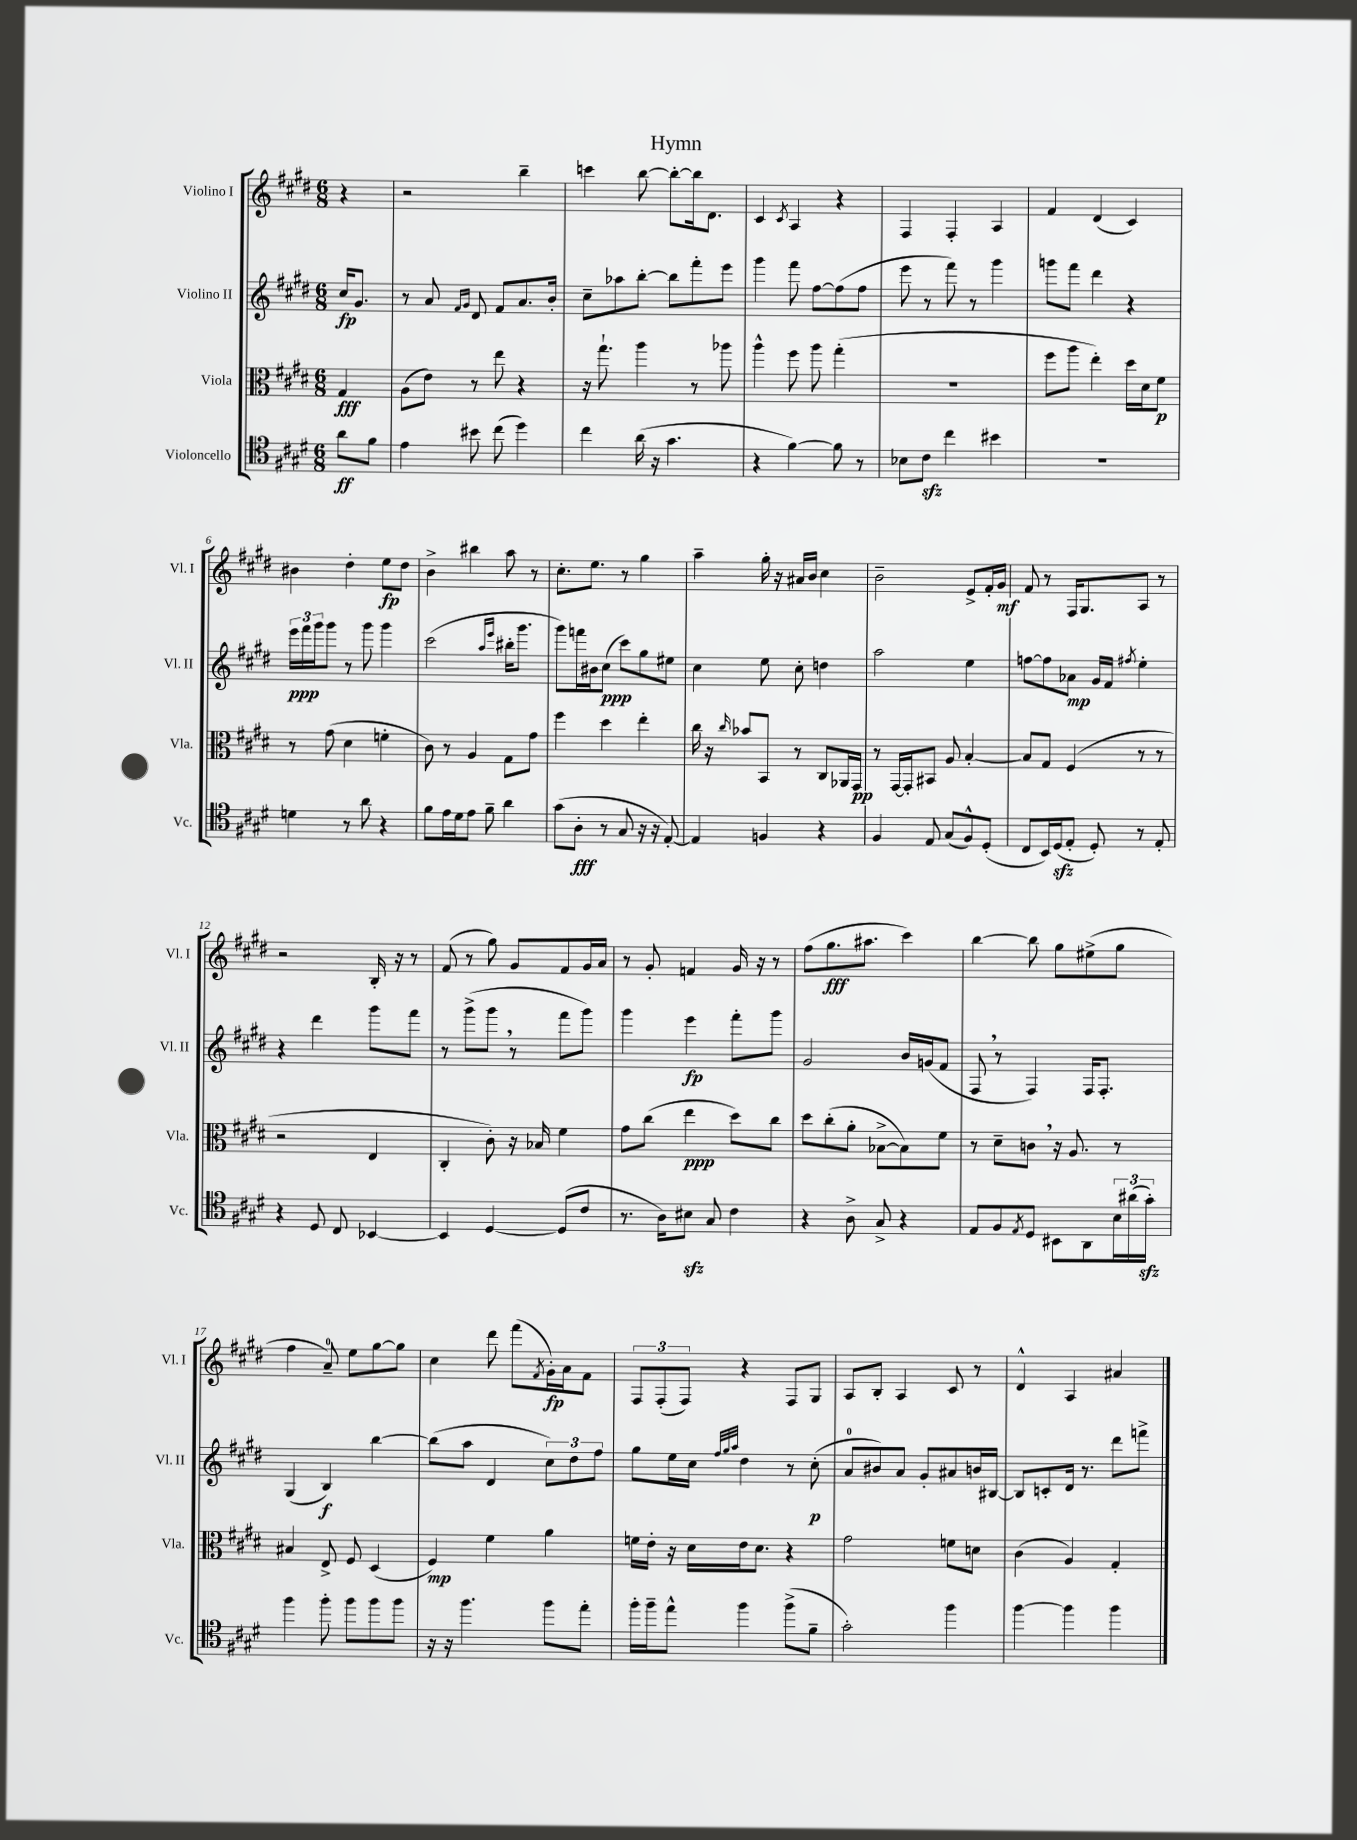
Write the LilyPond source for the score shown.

\header { title = "Hymn" }
<<
\new StaffGroup <<
\new Staff = "s0" \with { instrumentName = "Violino I" shortInstrumentName = "Vl. I" } {
    \clef treble \key e \major \numericTimeSignature \time 6/8 \partial 4
    r4 |
    r2 b''4-- |
    c'''4 b''8~ b''8~-. b''16 dis'8. |
    cis'4 \acciaccatura { cis'8 } a4 r4 |
    fis4 fis4-. a4 |
    fis'4 dis'4( cis'4) |
    bis'4 dis''4-. e''8\fp dis''8 |
    b'4-> bis''4 a''8 r8 |
    cis''8.-. e''8. r8 gis''4 |
    a''4-- gis''16-. r16 ais'16 b'16 cis''4 |
    b'2-- e'8-> fis'16-. gis'16\mf |
    fis'8 r8 fis16 gis8. a8 r8 |
    r2 b16-. r16 r8 |
    fis'8( r8 gis''8) gis'8 fis'8 gis'16 a'16 |
    r8 gis'8-. f'4 gis'16 r16 r8 |
    fis''8( gis''8.\fff ais''8. cis'''4) |
    b''4~ b''8 gis''8 eis''8->( gis''8 |
    fis''4 a'8-0--) e''8 gis''8~ gis''8 |
    cis''4 dis'''8 fis'''8( \acciaccatura { fis'8 } gis'16-.\fp) a'16 fis'8 |
    \tuplet 3/2 { fis8 fis8-.( fis8) } r4 fis8 gis8 |
    a8 b8-. a4 cis'8 r8 |
    dis'4-^ a4 ais'4 \bar "|." |
}
\new Staff = "s1" \with { instrumentName = "Violino II" shortInstrumentName = "Vl. II" } {
    \clef treble \key e \major \numericTimeSignature \time 6/8 \partial 4
    cis''16\fp gis'8. |
    r8 a'8 \grace { fis'16 gis'16 } dis'8 fis'8 a'8. b'16-. |
    cis''8-- aes''8 b''8~-. b''8 fis'''8-. e'''8 |
    gis'''4 fis'''8 fis''8~ fis''8( fis''8 |
    e'''8 r8 fis'''8) r8 gis'''4 |
    g'''8 fis'''8 dis'''4 r4 |
    \tuplet 3/2 { e'''16\ppp fis'''16 gis'''16 } gis'''8 r8 gis'''8 gis'''4 |
    cis'''2( \grace { a''16 e'''16 } bis''16-. gis'''8. |
    gis'''8) f'''16 bis'16 cis''8\ppp( cis'''8) gis''8 eis''8 |
    cis''4 e''8 cis''8-. d''4 |
    a''2 e''4 |
    f''8~ f''8 aes'8\mp gis'16 fis'16 \acciaccatura { fis''8 } e''4-. |
    r4 dis'''4 gis'''8 fis'''8 |
    r8 gis'''8->( gis'''8 \breathe r8 fis'''8 gis'''8) |
    gis'''4 e'''4\fp fis'''8-. gis'''8 |
    gis'2 b'16 g'16( fis'8 |
    fis8 \breathe r8 fis4) fis16 fis8.-. |
    gis4( b4\f) b''4~ |
    b''8( a''8 dis'4 \tuplet 3/2 { cis''8) dis''8 fis''8 } |
    gis''8 e''16 cis''16 \grace { fis''32 gis''32 a''32 } dis''4 r8 cis''8-.\p( |
    a'8-0 bis'8) a'8 gis'8-. ais'8 b'16 bis16~ |
    bis8 c'8-. dis'16 r8. dis'''8 f'''8-> \bar "|." |
}
\new Staff = "s2" \with { instrumentName = "Viola" shortInstrumentName = "Vla." } {
    \clef alto \key e \major \numericTimeSignature \time 6/8 \partial 4
    gis4\fff |
    a8( e'8) r8 e''8 r4 |
    r16 gis''8.-! a''4 r8 aes''8 |
    a''4-^ fis''8 a''8 gis''4-.( |
    R2. |
    fis''8 a''8 e''4-.) dis''16 dis'16 fis'8\p |
    r8 gis'8( dis'4 f'4-. |
    cis'8) r8 a4 gis8 gis'8 |
    fis''4 dis''4 e''4-. |
    cis''16 r16 \grace { cis''16 } bes'8 b,8 r8 cis8 aes,16 gis,16\pp |
    r8 gis,16~ gis,16-. bis,8 a8 b4~-. |
    b8 gis8 fis4( r8 r8 |
    r2 e4 |
    cis4-. cis'8-.) r16 bes16 fis'4 |
    gis'8 cis''8( e''4\ppp dis''8) cis''8 |
    dis''8 cis''8-.( a'8-. bes8~-> bes8) fis'8 |
    r8 dis'8-- c'8 \breathe r16 a8. r8 |
    bis4 e8-> fis8 dis4( |
    fis4\mp) fis'4 a'4 |
    f'16 e'16-. r16 dis'16 e'16 dis'8. r4 |
    gis'2 f'8 d'8 |
    cis'4( a4) gis4-. \bar "|." |
}
\new Staff = "s3" \with { instrumentName = "Violoncello" shortInstrumentName = "Vc." } {
    \clef tenor \key e \major \numericTimeSignature \time 6/8 \partial 4
    a'8\ff fis'8 |
    e'4 bis'8 cis''8( dis''4) |
    cis''4 a'16( r16 gis'4. |
    r4 fis'4~) fis'8 r8 |
    bes8 cis'8\sfz cis''4 bis'4 |
    R2. |
    d'4 r8 a'8 r4 |
    fis'8 e'16 dis'16 e'8 fis'8-- a'4 |
    gis'8( a8-.\fff r8 gis8 r16 r16 e8~-.) |
    e4 f4 r4 |
    fis4 e8 gis8( fis8-^) dis8-.( |
    cis8 b,16) dis16\sfz( e8-. dis8-.) r8 e8-. |
    r4 dis8 cis8 bes,4~ |
    bes,4 dis4~ dis8( cis'8 |
    r8. a16) bis8\sfz gis8 cis'4 |
    r4 a8-> gis8-> r4 |
    e8 fis8 \acciaccatura { e8 } dis8 bis,8 a,8 \tuplet 3/2 { b16 ais'16( gis'16-.\sfz) } |
    fis''4 fis''8-. fis''8 fis''8 fis''8 |
    r16 r16 fis''4. fis''8 e''8-. |
    fis''16-. fis''16-- e''8-^ fis''4 fis''8->( fis'8-- |
    gis'2-.) fis''4 |
    fis''4~ fis''4 fis''4 \bar "|." |
}
>>
>>
